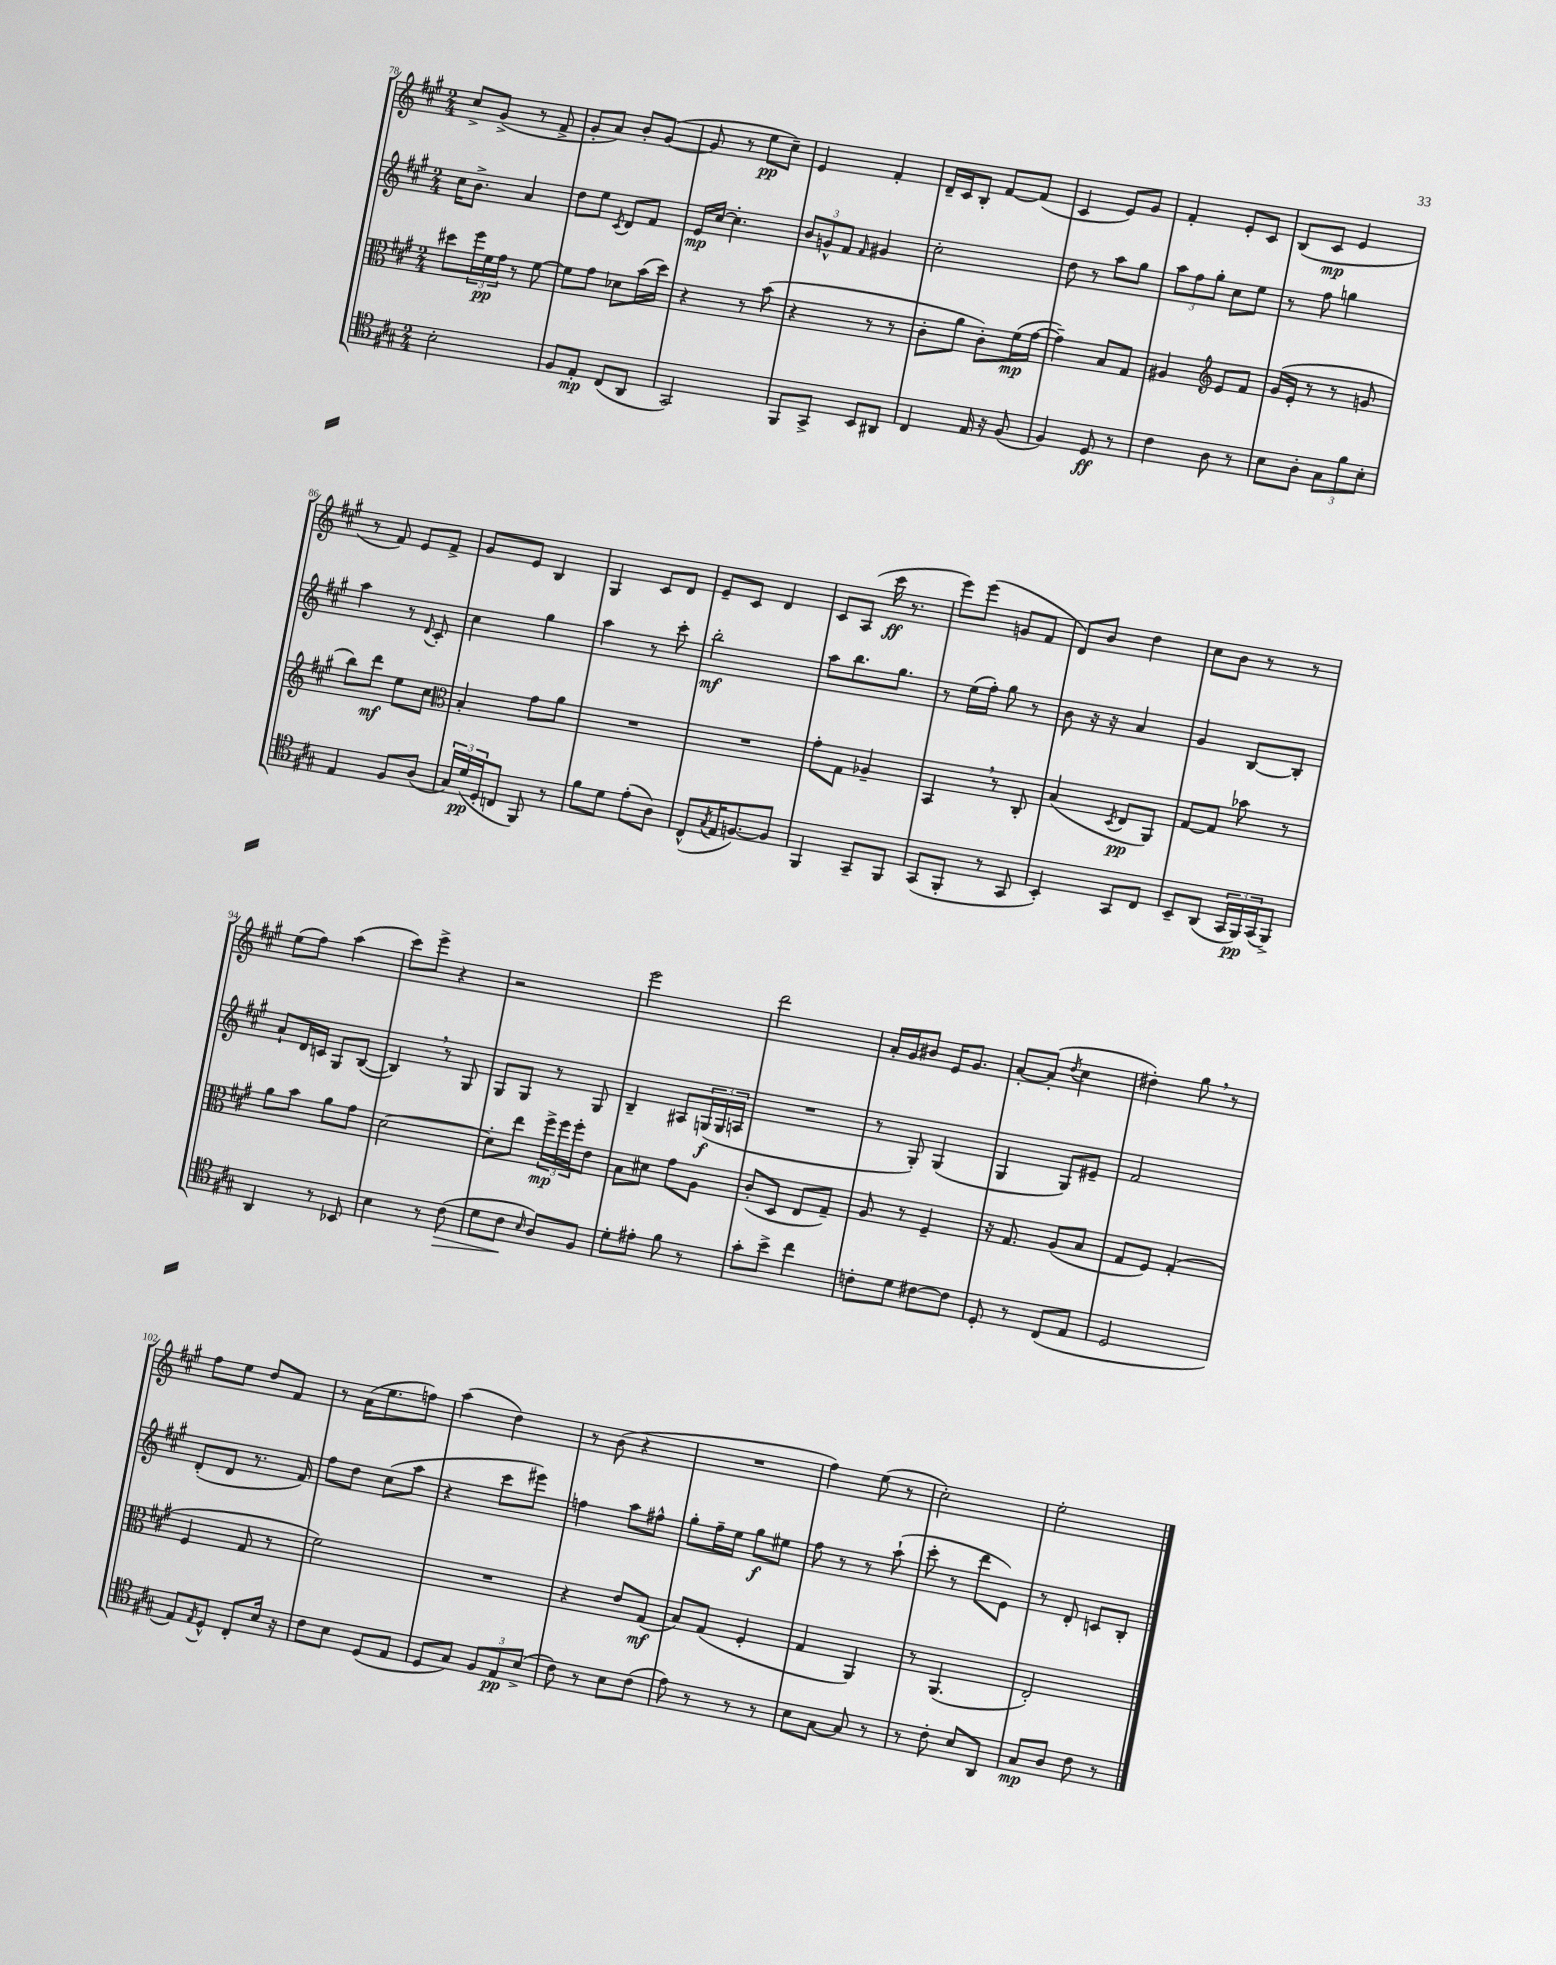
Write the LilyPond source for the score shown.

<<
\new StaffGroup <<
\new Staff = "s0" {
    \clef treble \key a \major \numericTimeSignature \time 2/4
    cis''8-> gis'8->( r8 fis'8-> |
    gis'8-. a'8) b'8-. gis'8~( |
    gis'8 r8 e''8\pp cis''8--) |
    e'4 fis'4-. |
    d'16-- cis'16 b8-. fis'8~ fis'8( |
    cis'4 e'8) gis'8 |
    fis'4-. e'8-. cis'8 |
    b8( cis'8\mp e'4 |
    r8 fis'8) e'8 fis'8-> |
    gis'8 e'8 b4 |
    gis4 cis'8 d'8 |
    e'8-- cis'8 d'4 |
    cis'8 a8( cis'''16\ff r8. |
    e'''8) e'''8( g'8 fis'8 |
    d'8) b'8 d''4 |
    cis''8 b'8 r8 r8 |
    e''8( fis''8) a''4( |
    cis'''8) e'''8-> r4 |
    r2 |
    e'''2 |
    d'''2 |
    a'16-. gis'16 bis'8 e'16 gis'8. |
    a'8~-. a'8-.( \acciaccatura { d''8 } cis''4 |
    dis''4-.) gis''8 \breathe r8 |
    fis''8 e''8 d''8 fis'8 |
    r8 a'16( e''8. f''8) |
    a''4( d''4) |
    r8 b'8( r4 |
    R2 |
    fis''4) e''8( r8 |
    cis''2-.) |
    e''2-. \bar "|." |
}
\new Staff = "s1" {
    \clef treble \key a \major \numericTimeSignature \time 2/4
    cis''16 b'8.-> a'4 |
    d''8 e''8 \acciaccatura { cis'8 } d'8 fis'8 |
    e'16\mp cis''16~ cis''4.-. |
    \tuplet 3/2 { b'8 g'8-^ fis'8 } \grace { fis'16 } gis'4 |
    cis''2-. |
    d''8 r8 a''8 gis''8 |
    \tuplet 3/2 { a''8 fis''8 gis''8-. } cis''8 e''8 |
    r8 fis''8 g''4 |
    a''4 r8 \appoggiatura { d'8 } cis'8-. |
    cis''4 gis''4 |
    a''4 r8 cis'''8-. |
    b''2-.\mf |
    a''8 b''8. gis''8. |
    r8 e''16( fis''16-.) gis''8 r8 |
    b'8 r16 r16 a'4 |
    gis'4 b8~ b8-. |
    a'8-! d'16 c'16 gis8 b8~( |
    b4) \breathe r8 gis8 |
    gis8 gis8 r8 gis8 |
    b4-- ais8 \tuplet 3/2 { g16\f( g16 a16 } |
    R2 |
    r8 gis8-.) gis4( |
    gis4 gis8) eis'8-- |
    fis'2 |
    d'8-.( d'8 r8. fis'16) |
    fis''8 d''8 cis''8( a''8 |
    r4 cis'''8 eis'''8) |
    f''4 a''8 fis''8-^ |
    gis''8-. fis''16-- e''16 gis''8\f eis''8 |
    fis''8 r8 r8 a''8-!( |
    cis'''8-. r8 d'''8 e'8) |
    r8 d'8-. c'8 b8-. \bar "|." |
}
\new Staff = "s2" {
    \clef alto \key a \major \numericTimeSignature \time 2/4
    dis''8 \tuplet 3/2 { fis''16 fis'16\pp gis'16 } r8 fis'8~ |
    fis'8 gis'8 des'8 b'16( d''16) |
    r4 r8 b'8( |
    r4 r8 r8 |
    cis'8-. a'8 cis'8-.) fis'16\mp( gis'16~ |
    gis'4--) b8 gis8 |
    ais4 \clef treble e'8 fis'8 |
    gis'16( e'16-. r8 r8 g'8 |
    b''8) d'''8\mf e''8 cis''8 |
    \clef alto b4-. gis'8 a'8 |
    R2 |
    R2 |
    gis'8-. gis8 aes4-- |
    b,4 \breathe r8 cis8-. |
    b4( \acciaccatura { d8 } e8\pp a,8) |
    gis8~ gis8 bes'8 r8 |
    a'8 b'8 a'8 gis'8 |
    d'2~ |
    d'8-. e''8 \tuplet 3/2 { fis''16->\mp fis''16 fis''16-. } e'8 |
    b8 dis'8 gis'8 a8 |
    cis'8-.( d8 e8 gis8--) |
    a8 r8 fis4-- |
    r16 gis8. a8( b8 |
    gis8 fis8) gis4-.( |
    fis4 gis8 r8 |
    fis'2) |
    R2 |
    r4 e'8 gis8\mf( |
    b8) gis8( fis4-. |
    gis4 a,4) |
    r8 a,4.( |
    e2-.) \bar "|." |
}
\new Staff = "s3" {
    \clef tenor \key a \major \numericTimeSignature \time 2/4
    b2-. |
    fis8 e8-.\mp cis8( a,8 |
    gis,2) |
    fis,8 gis,8-> b,8 ais,8 |
    cis4 e16 r16 fis8( |
    fis4) d8\ff r8 |
    cis'4 a8 r8 |
    b8 a8-. \tuplet 3/2 { gis8 fis'8 b8-. } |
    e4 fis8 a8( |
    \tuplet 3/2 { gis16) d'16\pp( d16-. } c8 fis,8) r8 |
    fis'8 d'8 e'8-.( a8) |
    cis8-^( \acciaccatura { gis8 } e16 f8.~) f8 |
    fis,4 gis,8-- fis,8 |
    gis,8( fis,8-. r8 gis,8 |
    b,4-.) gis,8 cis8 |
    b,8-- a,8( \tuplet 3/2 { gis,16 fis,16\pp) gis,16( } fis,8->) |
    a,4 r8 bes,8 |
    b4 r8 cis'8\>( |
    d'8 cis'8\! \grace { b16 } a8) fis8 |
    d'8-. eis'8-. fis'8 r8 |
    gis'8-. b'8-> cis''4 |
    c'8-. d'8 cis'8~ cis'8 |
    d8-. r8 cis8( e8 |
    d2 |
    e8) \acciaccatura { e8 } d8-^ cis8-. b16 r16 |
    cis'8 b8 d8( e8 |
    d8 gis8) \tuplet 3/2 { fis8 e8\pp b8->( } |
    cis'8) r8 b8 cis'8( |
    e'8) r8 r8 r8 |
    b8 gis8~ gis8 r8 |
    r8 cis'8-. b8 a,8 |
    gis8\mp a8 cis'8 r8 \bar "|." |
}
>>
>>
\layout { \context { \Score currentBarNumber = #78 } }
